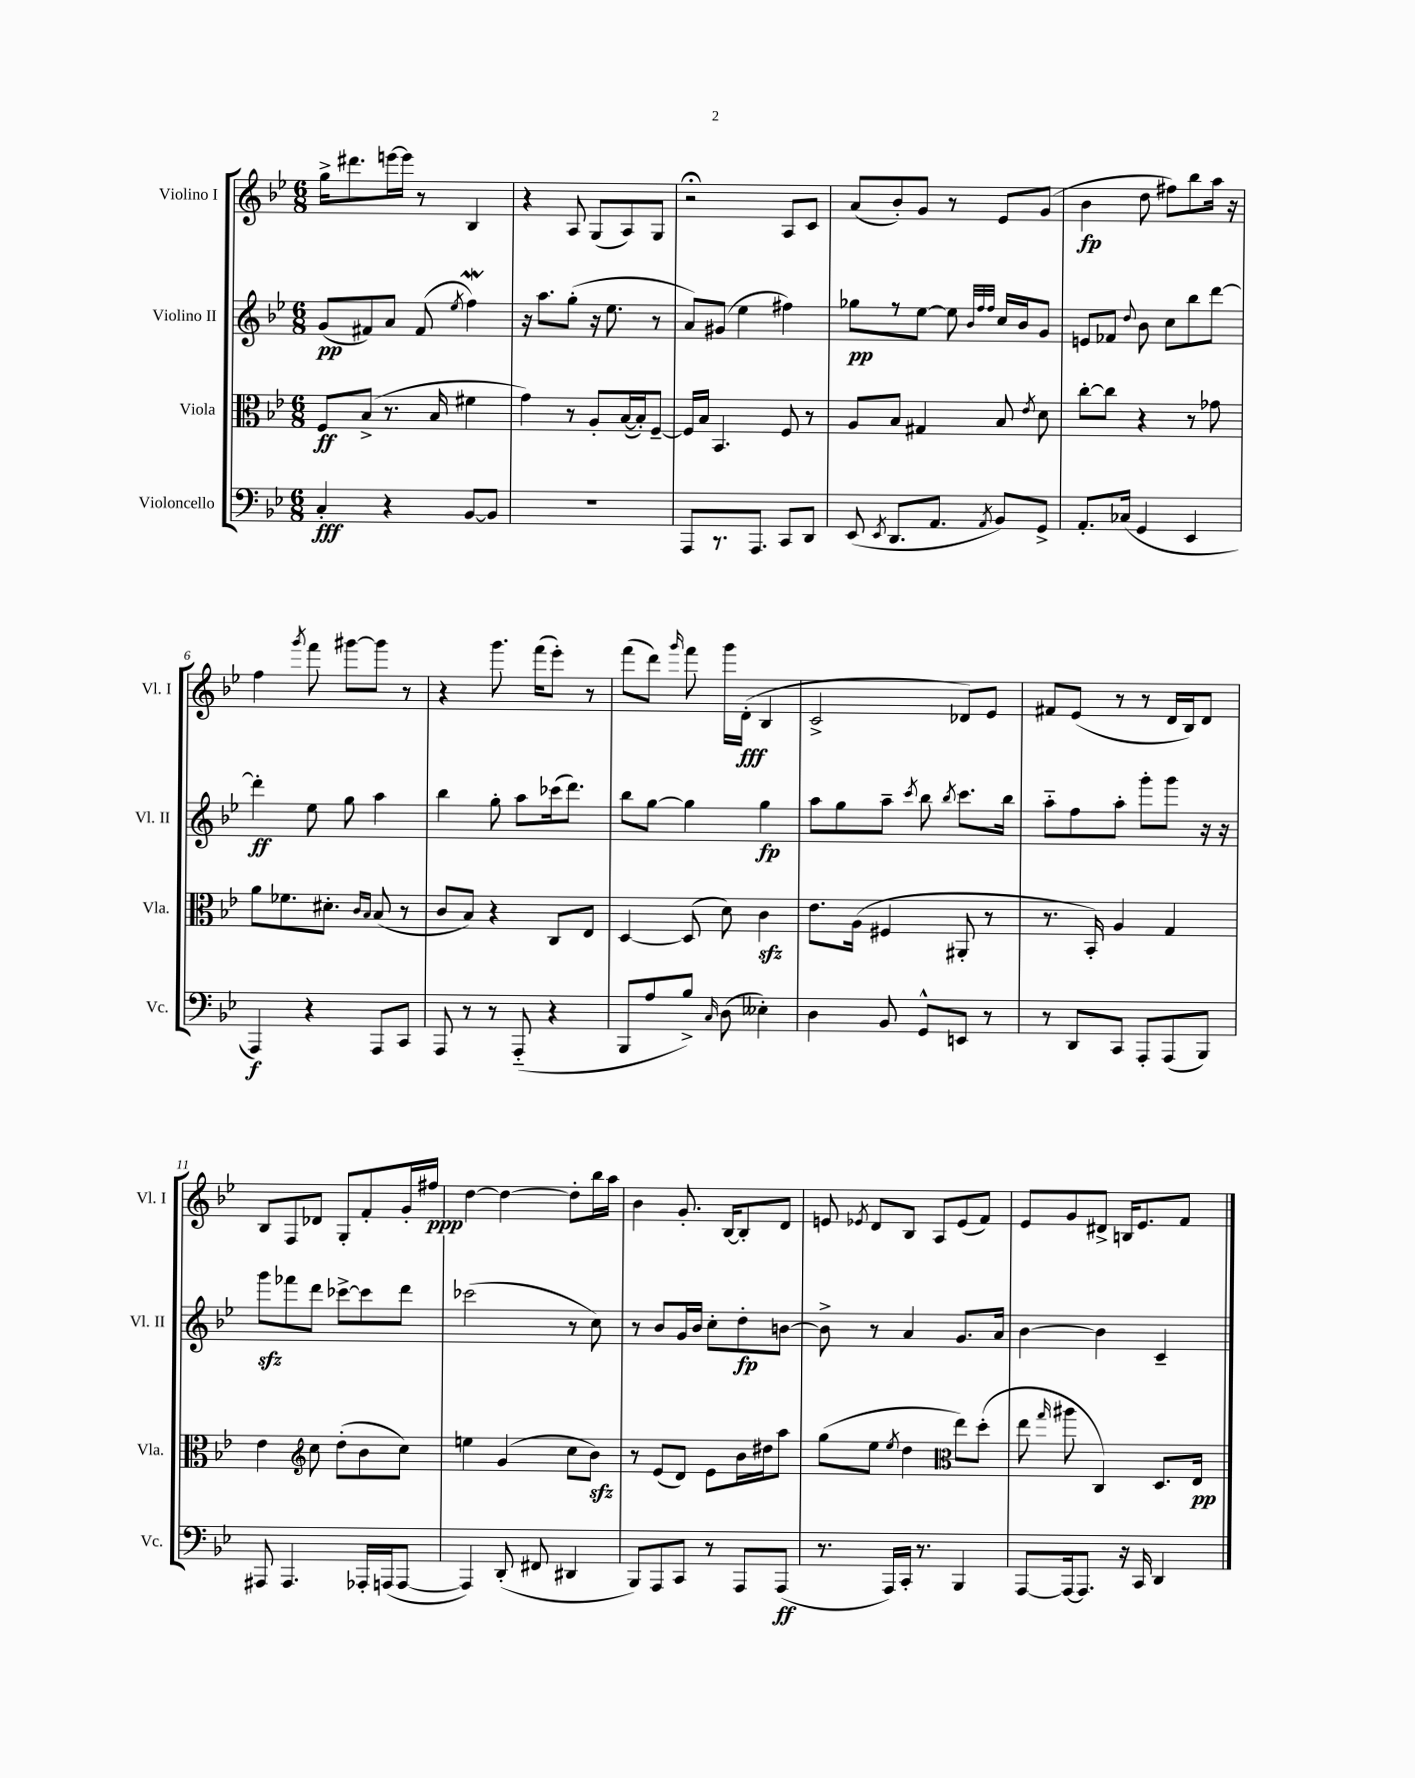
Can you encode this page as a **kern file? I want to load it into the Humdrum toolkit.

**kern	**kern	**kern	**kern
*staff4	*staff3	*staff2	*staff1
*clefF4	*clefC3	*clefG2	*clefG2
*k[b-e-]	*k[b-e-]	*k[b-e-]	*k[b-e-]
*M6/8	*M6/8	*M6/8	*M6/8
4C'	8F	(8g	16gg^
.	.	.	8.ddd#
.	(8B-^	8f#)	.
4r	8.r	8a	[16eee
.	.	.	16eee]
.	.	(8f#	8r
.	16B-	.	.
.	.	8qee-	.
[8BB-	4f#	4ff)	4B-
8BB-]	.	.	.
=	=	=	=
2.r	4g)	16r	4r
.	.	8.aa	.
.	8r	(8gg'	8A
.	8A'	16r	(8G
.	.	8.ee-	.
.	([16B-	.	8A)
.	16B-'])	.	.
.	[8F~	8r	8G
=	=	=	=
8AAA	16F]	8a)	2r;
.	16B-	.	.
8.r	4.BB-	(8g#	.
.	.	4ee-	.
8.AAA	.	.	.
8CC	8F	4ff#)	8A
8DD	8r	.	8c
=	=	=	=
(8EE-	8A	8gg-	(8a
8qEE-	.	.	.
8.DD	8B-	8r	8b-')
.	4G#	[8ee-	8g
8.AA	.	.	.
.	.	8ee-]	8r
.	.	32qqb-	.
.	.	32qqff	.
8qAA	.	32qqff	.
8BB-)	8B-	16cc	8e-
.	.	16b-	.
.	8qe-	.	.
8GG^	8d	8g	(8g
=	=	=	=
8.AA'	[8cc'	8e	4b-
.	8cc]	8f-	.
(16C-	.	.	.
.	.	8qqdd	.
4GG	4r	8b-	8dd
.	.	8cc	8ff#)
4EE-	8r	8bb-	8bb-
.	8g-	[8ddd	16aa
.	.	.	16r
=	=	=	=
4AAA)	8a	4ddd']	4ff
.	8.f-	.	.
.	.	.	8qggg
4r	.	8ee-	8fff
.	8.d#'	.	.
.	.	8gg	[8ggg#
.	16qqc	.	.
.	16qqB-	.	.
8AAA	(8B-	4aa	8ggg#]
8CC	8r	.	8r
=	=	=	=
8AAA	8c	4bb-	4r
8r	8B-)	.	.
8r	4r	8gg'	8.ggg
(8AAA'~	.	8aa	.
.	.	.	(16fff
4r	8C	(16ccc-	8eee-')
.	.	8.ddd)	.
.	8E-	.	8r
=	=	=	=
8BBB-	[4D	8bb-	(8fff
8A	.	[8gg	8ddd)
.	.	.	16qqggg
8B-^)	(8D]	4gg]	8fff
16qqC	.	.	.
(8D	8d)	.	16ggg
.	.	.	(16d'
4E--')	4c	4gg	4B-
=	=	=	=
4D	8.e-	8aa	2c^
.	.	8gg	.
.	(16A	.	.
8BB-	4F#	8aa~	.
.	.	8qccc	.
8GG^^	.	8bb-	.
.	.	8qbb-	.
8EE	8AA#'	8.ccc	8d-)
8r	8r	.	8e-
.	.	16bb-	.
=	=	=	=
8r	8.r	8aa'~	8f#
8DD	.	8ff	(8e-
.	16BB-')	.	.
8CC	4A	8aa'	8r
8AAA'	.	8ggg'	8r
(8AAA	4G	8ggg	16d
.	.	.	16B-)
8BBB-)	.	16r	8d
.	.	16r	.
=	=	=	=
8AAA#	4e-	8ggg	8B-
4.AAA#	.	8fff-	8F
*	*clefG2	*	*
.	8cc	8ddd	8d-
.	(8dd'	[8ccc-^	8G'
16AAA-'	8b-	8ccc-]	8f'
(16AAA	.	.	.
[8AAA	8cc)	8ddd	16g'
.	.	.	16ff#
=	=	=	=
4AAA])	4ee	(2ccc-	[4dd
(8DD'	(4g	.	4dd_
8FF#	.	.	.
4DD#	8cc	8r	8dd']
.	8b-)	8cc)	16bb-
.	.	.	16aa
=	=	=	=
8BBB-)	8r	8r	4b-
8AAA	(8e-	8b-	.
8CC	8d)	16g	8.g'
.	.	16b-	.
8r	8e-	8cc'	.
.	.	.	[16B-
8AAA	16b-	8dd'	8B-']
.	16dd#	.	.
(8AAA	8aa	[8b	8d
=	=	=	=
8.r	(8gg	8b^]	8e
.	.	.	8qe-
.	8ee-	8r	8d
16AAA)	.	.	.
.	8qee-	.	.
16CC'	4dd	4a	8B-
8.r	.	.	.
.	.	.	8A
*	*clefC3	*	*
4BBB-	8ee-)	8.g	(8e-
.	(8dd'	.	8f)
.	.	16a	.
=	=	=	=
[8AAA	8ee-	[4b-	8e-
.	16qqgg	.	.
16AAA_	8aa#	.	8g
8.AAA]	.	.	.
.	4C)	4b-]	8d#^
16r	.	.	16B
16CC	.	.	8.e-
4DD	8.D	4c~	.
.	.	.	8f
.	16E-	.	.
==	==	==	==
*-	*-	*-	*-
